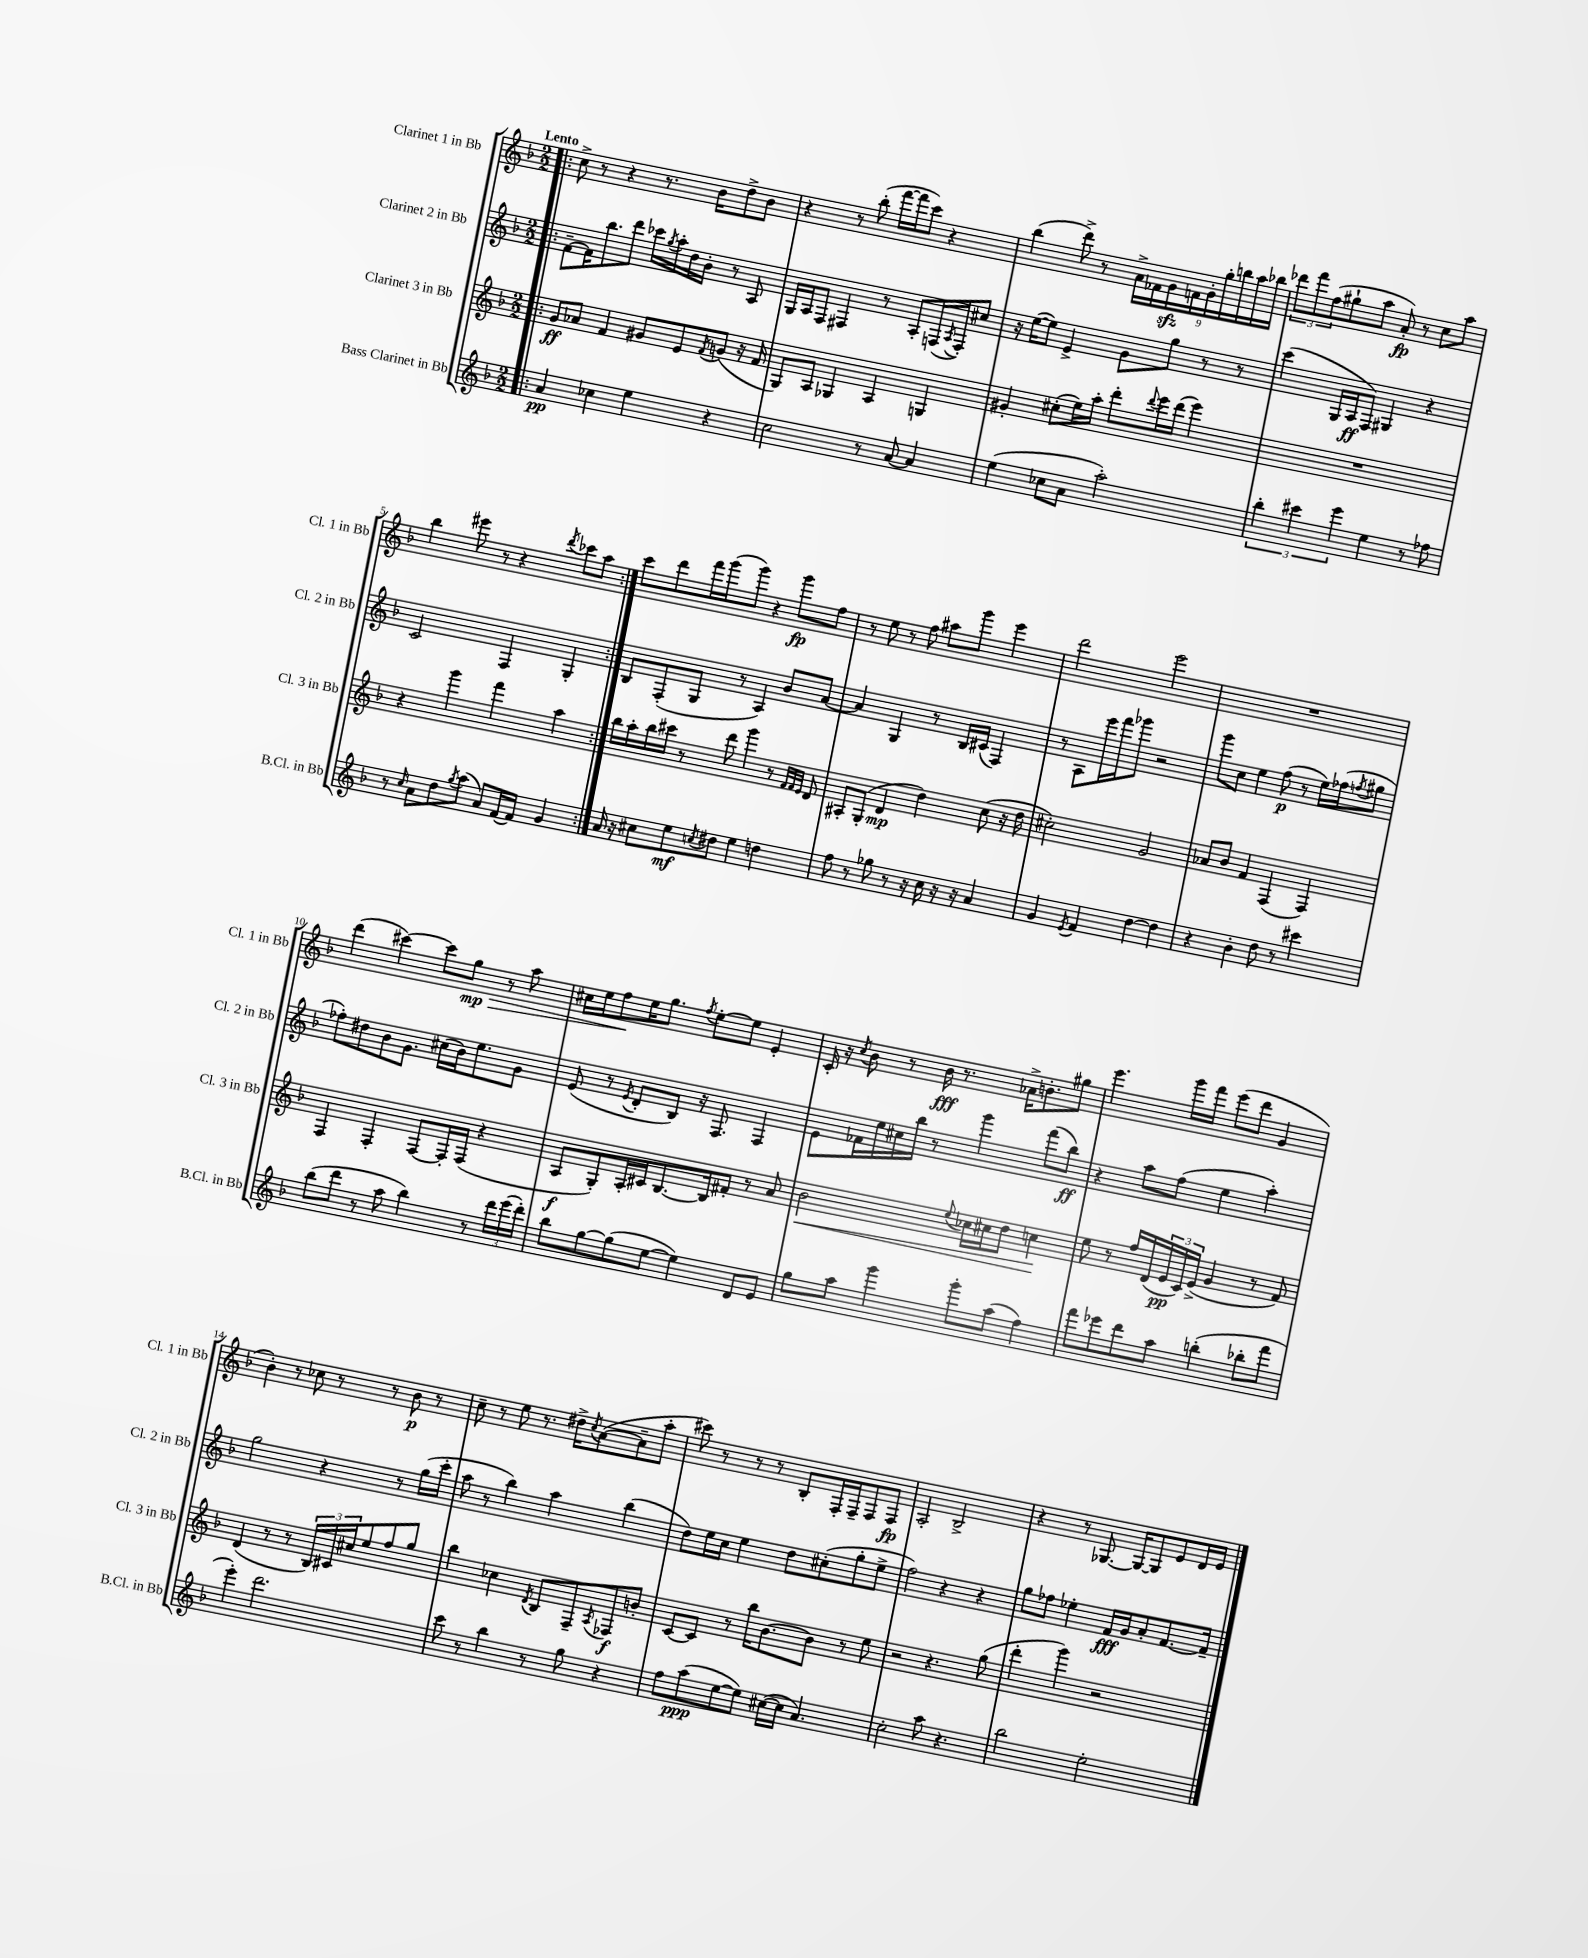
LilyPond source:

<<
\new StaffGroup <<
\new Staff = "s0" \with { instrumentName = "Clarinet 1 in Bb" shortInstrumentName = "Cl. 1 in Bb" } {
    \clef treble \key f \major \numericTimeSignature \time 2/2 \tempo "Lento"
    \repeat volta 2 { \bar ".|:" c''8-> r8 r4 r8. bes'16 d''8-> bes'8 |
    r4 r8 bes''8-.( f'''16~ f'''16 c'''8) r4 |
    bes''4( d'''8->) r8 \tuplet 9/8 { a'16-> fes'16 g'16\sfz f'16 g'16-. g''16-. b''16 a''16 bes''16 } |
    \tuplet 3/2 { des'''8 f'''8 f''8( } gis''8-! a''8 a'8-.\fp) r8 c''8 a''8 |
    bes''4 eis'''8 r8 r4 \acciaccatura { d'''8 } ces'''8 a''8 | }
    c'''8 d'''8 f'''16 g'''16( g'''8) r4 g'''8\fp f''8 |
    r8 e''8 r8 f''8 ais''8 g'''8 e'''4 |
    d'''2 e'''2 |
    R1 |
    d'''4( cis'''4~) cis'''8 g''8\mp\> r8 a''8 |
    cis''16 e''16 f''8\! e''16 g''8. \acciaccatura { f''8 } e''8~-. e''8 e'4-. |
    c'16-. r16 \acciaccatura { c''8 } bes'8 r8 bes'16\fff r8. aes'16-> b'8.-. gis''8 |
    e'''4. g'''16 f'''16 e'''8( d'''8 g'4 |
    bes'4-.) r8 ces''8 r8 r8 bes'8\p r8 |
    c''8-- r8 e''8 r8. dis''16-> \acciaccatura { c''8 } a'8~( a'8-- a''8-. |
    cis'''8) r8 r8 r8 bes8-. f16-. f16-- f8 f8\fp |
    a2-. bes2-> |
    r4 r8 ges8.~ ges16~ ges8 e'8 d'16 e'16 \bar "|." |
}
\new Staff = "s1" \with { instrumentName = "Clarinet 2 in Bb" shortInstrumentName = "Cl. 2 in Bb" } {
    \clef treble \key f \major \numericTimeSignature \time 2/2
    \repeat volta 2 { \bar ".|:" f'8~-- f'16 bes''8. d'''8 ces'''16 \acciaccatura { g''8 } a''16-. d''16 bes'16-. r8 a8 |
    g16 a16 f8 fis4 r8 a8-. f16( \acciaccatura { a8 } f16-.) cis''8 |
    r16 e''16~( e''8) e'4-> g'8 g''8 r8 r8 |
    c'''4( g16 a16\ff f8) gis4 r4 |
    c'2 f4 g4-. | }
    bes8 f8-.( g8 r8 a4) bes'8 a'8~ |
    a'4 g4 r8 bes16 cis'16( f4) |
    r8 a8 e'''16 f'''16 ges'''8 r2 |
    g'''8 c''8 e''4 f''8\p( r8 e''16) fes''16( \acciaccatura { f''8 } gis''8 |
    fes''8-.) dis''8 bes'8 g'8. cis''16( bes'16) e''8. g'8 |
    e'8( r8 \acciaccatura { e'8 } d'8-. bes8) r16 f8. f4 |
    e'8 fes'16 e''16 cis''16 bes''16 r8 g'''4 f'''8( bes''8\ff) |
    r4 a''8 f''8( e''4 a''4-.) |
    g''2 r4 r8 g''16( c'''16-. |
    a''8 r8 bes''4) a''4 bes''4( |
    d''8) e''16 c''16 e''4 d''8 cis''8-.( g''8-. e''8-> |
    f''2) r4 r4 |
    g''8 fes''8 ees''4-. f'16\fff g'16 a'8-. f'8.~ f'16-- \bar "|." |
}
\new Staff = "s2" \with { instrumentName = "Clarinet 3 in Bb" shortInstrumentName = "Cl. 3 in Bb" } {
    \clef treble \key f \major \numericTimeSignature \time 2/2
    \repeat volta 2 { \bar ".|:" g'8\ff aes'8 f'4 gis'8 e'8 \acciaccatura { f'8 } g'8( r16 f'16 |
    g8) a8 ges4 a4 g4 |
    gis'4-. cis''8-.( e''16) a''16-. d'''8-. \appoggiatura { d'''8 } e'''16 d'''16( e'''4) |
    R1 |
    r4 g'''4 f'''4 a''4 | }
    bes''16 a''16-. bes''16 cis'''16 r8 d'''8 g'''4 r8 \grace { f'32 f'32 e'32 } d'8 |
    ais8-. g8-.( d'4\mp d''4) c''8( r16 d''16 |
    cis''2-.) g'2 |
    aes'8 bes'8 f'4 f4( f4) |
    f4 f4-. f8~ f16-. f16( r4 |
    a8\f g8-.) a16-. cis'16 bes8.~ bes16 fis'8-. r8 a'8 |
    bes'2\< \appoggiatura { e''8 } ces''16 cis''16 d''8 c''4\! |
    e''8 r8 f''16 d'16( \tuplet 3/2 { e'16\pp c'16) e'16->( } g'4 r8 f'8) |
    d'4( r8 r8 \tuplet 3/2 { bes16) cis'16 cis''16 } e''8 f''8 g''8 |
    bes''4 ces''4 \acciaccatura { d'8 } bes8 f8-- \acciaccatura { a8 } fes8\f b'8-. |
    c'8~ c'8 r8 bes''16 bes'8.~ bes'8 r8 e''8 |
    r2 r4. g''8( |
    d'''4-. g'''4) r2 \bar "|." |
}
\new Staff = "s3" \with { instrumentName = "Bass Clarinet in Bb" shortInstrumentName = "B.Cl. in Bb" } {
    \clef treble \key f \major \numericTimeSignature \time 2/2
    \repeat volta 2 { \bar ".|:" a'4\pp ces''4 e''4 r4 |
    c''2 r8 a'8~ a'4 |
    e''4( ces''8 a'8 a''2-.) |
    \tuplet 3/2 { bes''4-. cis'''4 e'''4 } e''4 r8 fes''8 |
    r8 \grace { c''16 } a'8 d''8 \acciaccatura { g''8 } a''8( a'8) f'16~ f'16 g'4 | }
    a'16 r16 cis''8 e''8\mf \acciaccatura { c''8 } dis''8 e''4 d''4 |
    f''8 r8 ges''8 r8 r16 c''16 r16 r16 a'4 |
    g'4 \acciaccatura { e'8 } f'4 d''4~ d''4 |
    r4 bes'4-. d''8 r8 cis'''4 |
    bes''8( d'''8 r8 a''8 bes''4) r8 \tuplet 3/2 { d'''16 e'''16( d'''16-.) } |
    bes''8 g''8~ g''8( e''8~ e''4) d'8 e'8 |
    g''8 a''8 g'''4 g'''8-. a''8( f''4) |
    f'''8 ees'''8 d'''8 a''8 b''4-.( bes''8-. f'''8 |
    e'''4-.) d'''2. |
    c'''8 r8 bes''4 r8 g''8 r4 |
    f''8 a''8\ppp( e''8~ e''8) cis''16~( cis''16 a'4.) |
    c''2-. a''8 r4. |
    bes''2 e''2-. \bar "|." |
}
>>
>>
